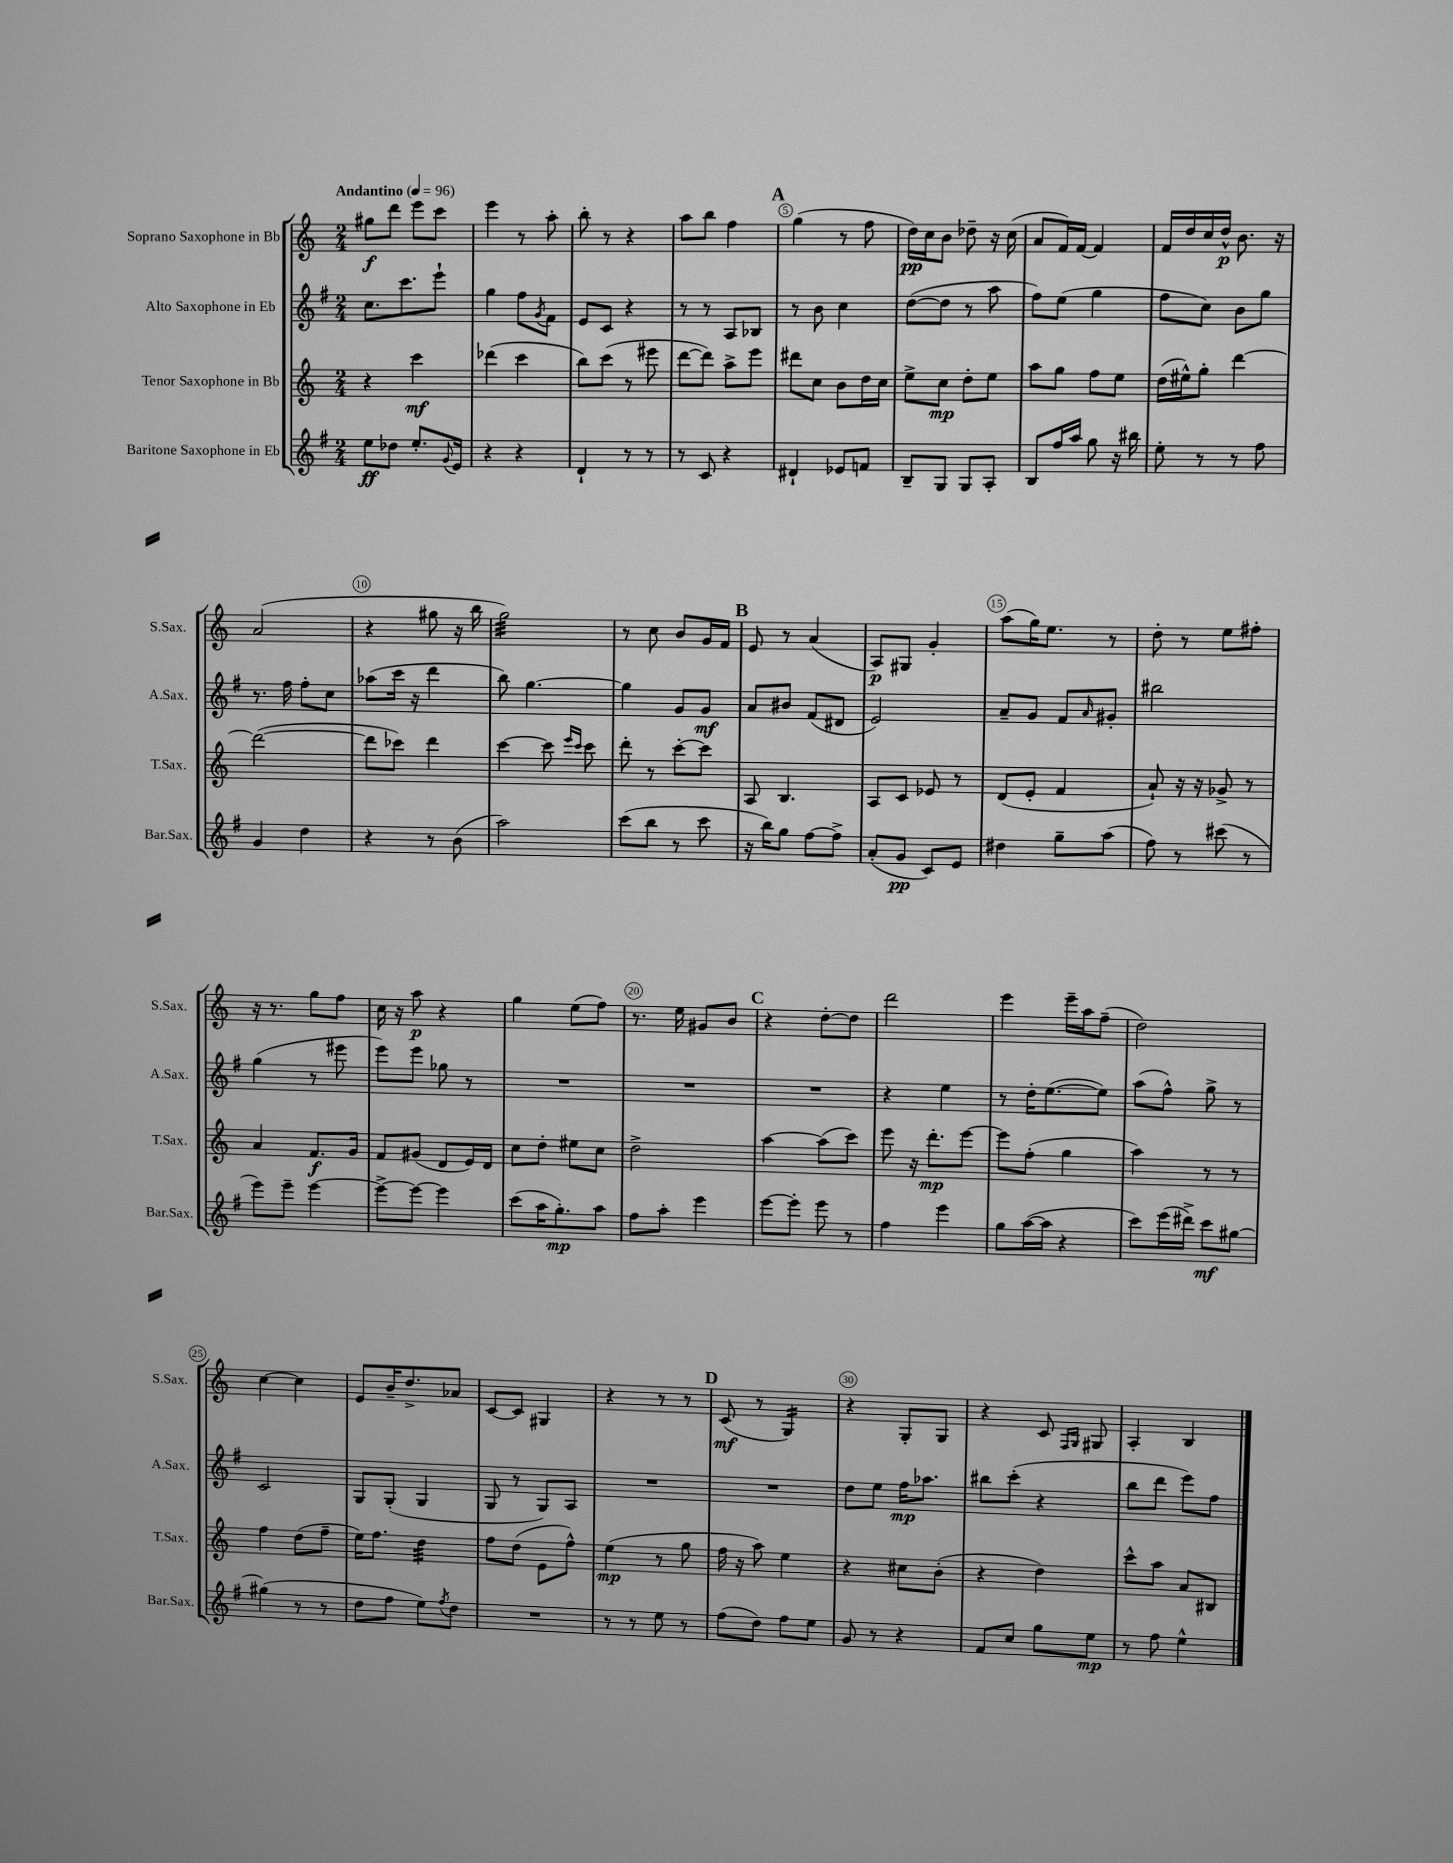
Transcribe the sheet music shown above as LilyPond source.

<<
\new StaffGroup <<
\new Staff = "s0" \with { instrumentName = "Soprano Saxophone in Bb" shortInstrumentName = "S.Sax." } {
    \clef treble \key c \major \numericTimeSignature \time 2/4 \tempo "Andantino" 4 = 96
    gis''8\f d'''8 e'''8 c'''8 |
    e'''4 r8 a''8-. |
    b''8-. r8 r4 |
    a''8 b''8 f''4 |
    \mark \markup { \bold "A" } g''4( r8 f''8 |
    d''16\pp) c''16 b'8 des''8-- r16 c''16( |
    a'8 f'16) f'16~ f'4 |
    f'16 d''16 c''16 d''16-^\p b'8. r16 |
    a'2( |
    r4 gis''8 r16 b''16 |
    g''2:32) |
    r8 c''8 b'8 g'16 f'16 |
    \mark \markup { \bold "B" } e'8 r8 a'4( |
    a8\p) gis8 g'4-. |
    a''8( g''16) e''8. r8 |
    d''8-. r8 e''8 fis''8-. |
    r16 r8. g''8 f''8 |
    c''16 r16 a''8\p r4 |
    g''4 e''8( f''8) |
    r8. e''16 gis'8 b'8 |
    \mark \markup { \bold "C" } r4 d''8~-. d''8 |
    d'''2 |
    e'''4 e'''16-- a''16 f''8--( |
    d''2) |
    c''4~ c''4 |
    e'8 b'16-- d''8.-> aes'8 |
    c'8~ c'8 gis4 |
    r4 r8 r8 |
    \mark \markup { \bold "D" } c'8\mf( r8 g4:16) |
    r4 g8-. g8 |
    r4 c'8 \grace { f16 g16 } gis8 |
    a4-. b4 \bar "|." |
}
\new Staff = "s1" \with { instrumentName = "Alto Saxophone in Eb" shortInstrumentName = "A.Sax." } {
    \clef treble \key g \major \numericTimeSignature \time 2/4
    c''8. c'''8. e'''8-! |
    g''4 fis''8 \acciaccatura { g'8 } fis'8 |
    e'8 c'8 r4 |
    r8 r8 a8 bes8 |
    \mark \markup { \bold "A" } r8 b'8 c''4 |
    d''8~( d''8 r8 a''8 |
    fis''8) e''8( g''4 |
    fis''8 c''8) b'8 g''8 |
    r8. fis''16 fis''8-. c''8 |
    aes''8( c'''16 r16 d'''4 |
    b''8) g''4.~ |
    g''4 g'8 g'8\mf |
    \mark \markup { \bold "B" } a'8 bis'8 fis'8( dis'8 |
    e'2) |
    a'8-- g'8 fis'8 \grace { a'16 } gis'8-. |
    bis''2 |
    g''4( r8 eis'''8 |
    e'''8) e'''8 ges''8 r8 |
    R2 |
    R2 |
    \mark \markup { \bold "C" } R2 |
    r4 e''4 |
    r8 d''16-. e''8.~( e''8) |
    a''8( fis''8-^) g''8-> r8 |
    c'2 |
    g8 g8-.( g4 |
    g8 r8 g8) a8 |
    R2 |
    \mark \markup { \bold "D" } R2 |
    d''8 e''8 fis''16\mp aes''8. |
    bis''8 c'''8-.( r4 |
    b''8 d'''8 e'''8) fis''8 \bar "|." |
}
\new Staff = "s2" \with { instrumentName = "Tenor Saxophone in Bb" shortInstrumentName = "T.Sax." } {
    \clef treble \key c \major \numericTimeSignature \time 2/4
    r4 c'''4\mf |
    des'''4( c'''4 |
    b''8) c'''8( r8 eis'''8 |
    d'''8~ d'''8) a''8-> e'''8 |
    \mark \markup { \bold "A" } dis'''8 c''8 b'8 d''16 c''16 |
    e''8-> c''8\mp d''8-. e''8 |
    a''8 g''8 f''8 e''8 |
    d''16( eis''16-^) g''8-. d'''4~ |
    d'''2~( |
    d'''8 ces'''8) d'''4 |
    c'''4~ c'''8 \grace { e'''16 c'''16 } c'''8 |
    d'''8-. r8 c'''8~-. c'''8 |
    \mark \markup { \bold "B" } a8 b4. |
    a8 c'8 ees'8 r8 |
    d'8( e'8-. f'4 |
    a'8-!) r16 r16 ges'8-> r8 |
    a'4 f'8.\f g'16 |
    f'8 gis'8( d'8 e'16) d'16 |
    c''8 d''8-. eis''8 c''8 |
    d''2-> |
    \mark \markup { \bold "C" } a''4~ a''8( c'''8) |
    e'''8 r16 d'''8.-.\mp e'''8~ |
    e'''8 f''8-.( g''4 |
    a''4) r8 r8 |
    f''4 d''8( f''8-- |
    e''16) f''8. d''4:32 |
    f''8 d''8( e'8 f''8-^) |
    e''4\mp( r8 g''8 |
    \mark \markup { \bold "D" } f''16 r16 a''8) e''4 |
    r4 cis''8 b'8-.( |
    r4 d''4) |
    c'''8-^ a''8 a'8 bis8 \bar "|." |
}
\new Staff = "s3" \with { instrumentName = "Baritone Saxophone in Eb" shortInstrumentName = "Bar.Sax." } {
    \clef treble \key g \major \numericTimeSignature \time 2/4
    e''8\ff des''8 e''8.-. \appoggiatura { g'8 } e'16 |
    r4 r4 |
    d'4-! r8 r8 |
    r8 c'8 r4 |
    \mark \markup { \bold "A" } dis'4-! ees'8 f'8 |
    b8-- g8 g8 a8-. |
    b8 fis''16 a''16 g''8 r16 bis''16 |
    e''8-. r8 r8 fis''8 |
    g'4 d''4 |
    r4 r8 b'8( |
    a''2) |
    c'''8( b''8 r8 c'''8 |
    \mark \markup { \bold "B" } r16 b''16) g''8 fis''8~ fis''8-> |
    a'8-.( g'8\pp c'8) e'8 |
    dis''4 g''8-- a''8( |
    fis''8) r8 cis'''8( r8 |
    e'''8) e'''8-- e'''4~ |
    e'''8~-> e'''8~ e'''4 |
    c'''8( a''16 g''8.-.\mp) a''8 |
    fis''8 a''8-. e'''4 |
    \mark \markup { \bold "C" } e'''8~ e'''8-. e'''8 r8 |
    fis''4 e'''4 |
    g''8 a''16~( a''16 r4 |
    c'''8) e'''16( dis'''16->) c'''8\mf gis''8~ |
    gis''4( r8 r8 |
    d''8 fis''8 e''8) \acciaccatura { fis''8 } d''8 |
    R2 |
    r8 r8 e''8 r8 |
    \mark \markup { \bold "D" } fis''8( d''8) fis''8 e''8 |
    g'8 r8 r4 |
    fis'8 c''8 g''8 e''8\mp |
    r8 fis''8 e''4-^ \bar "|." |
}
>>
>>
\layout { \context { \Score \override BarNumber.break-visibility = ##(#f #t #t) barNumberVisibility = #(every-nth-bar-number-visible 5) \override BarNumber.stencil = #(make-stencil-circler 0.1 0.3 ly:text-interface::print) } }
